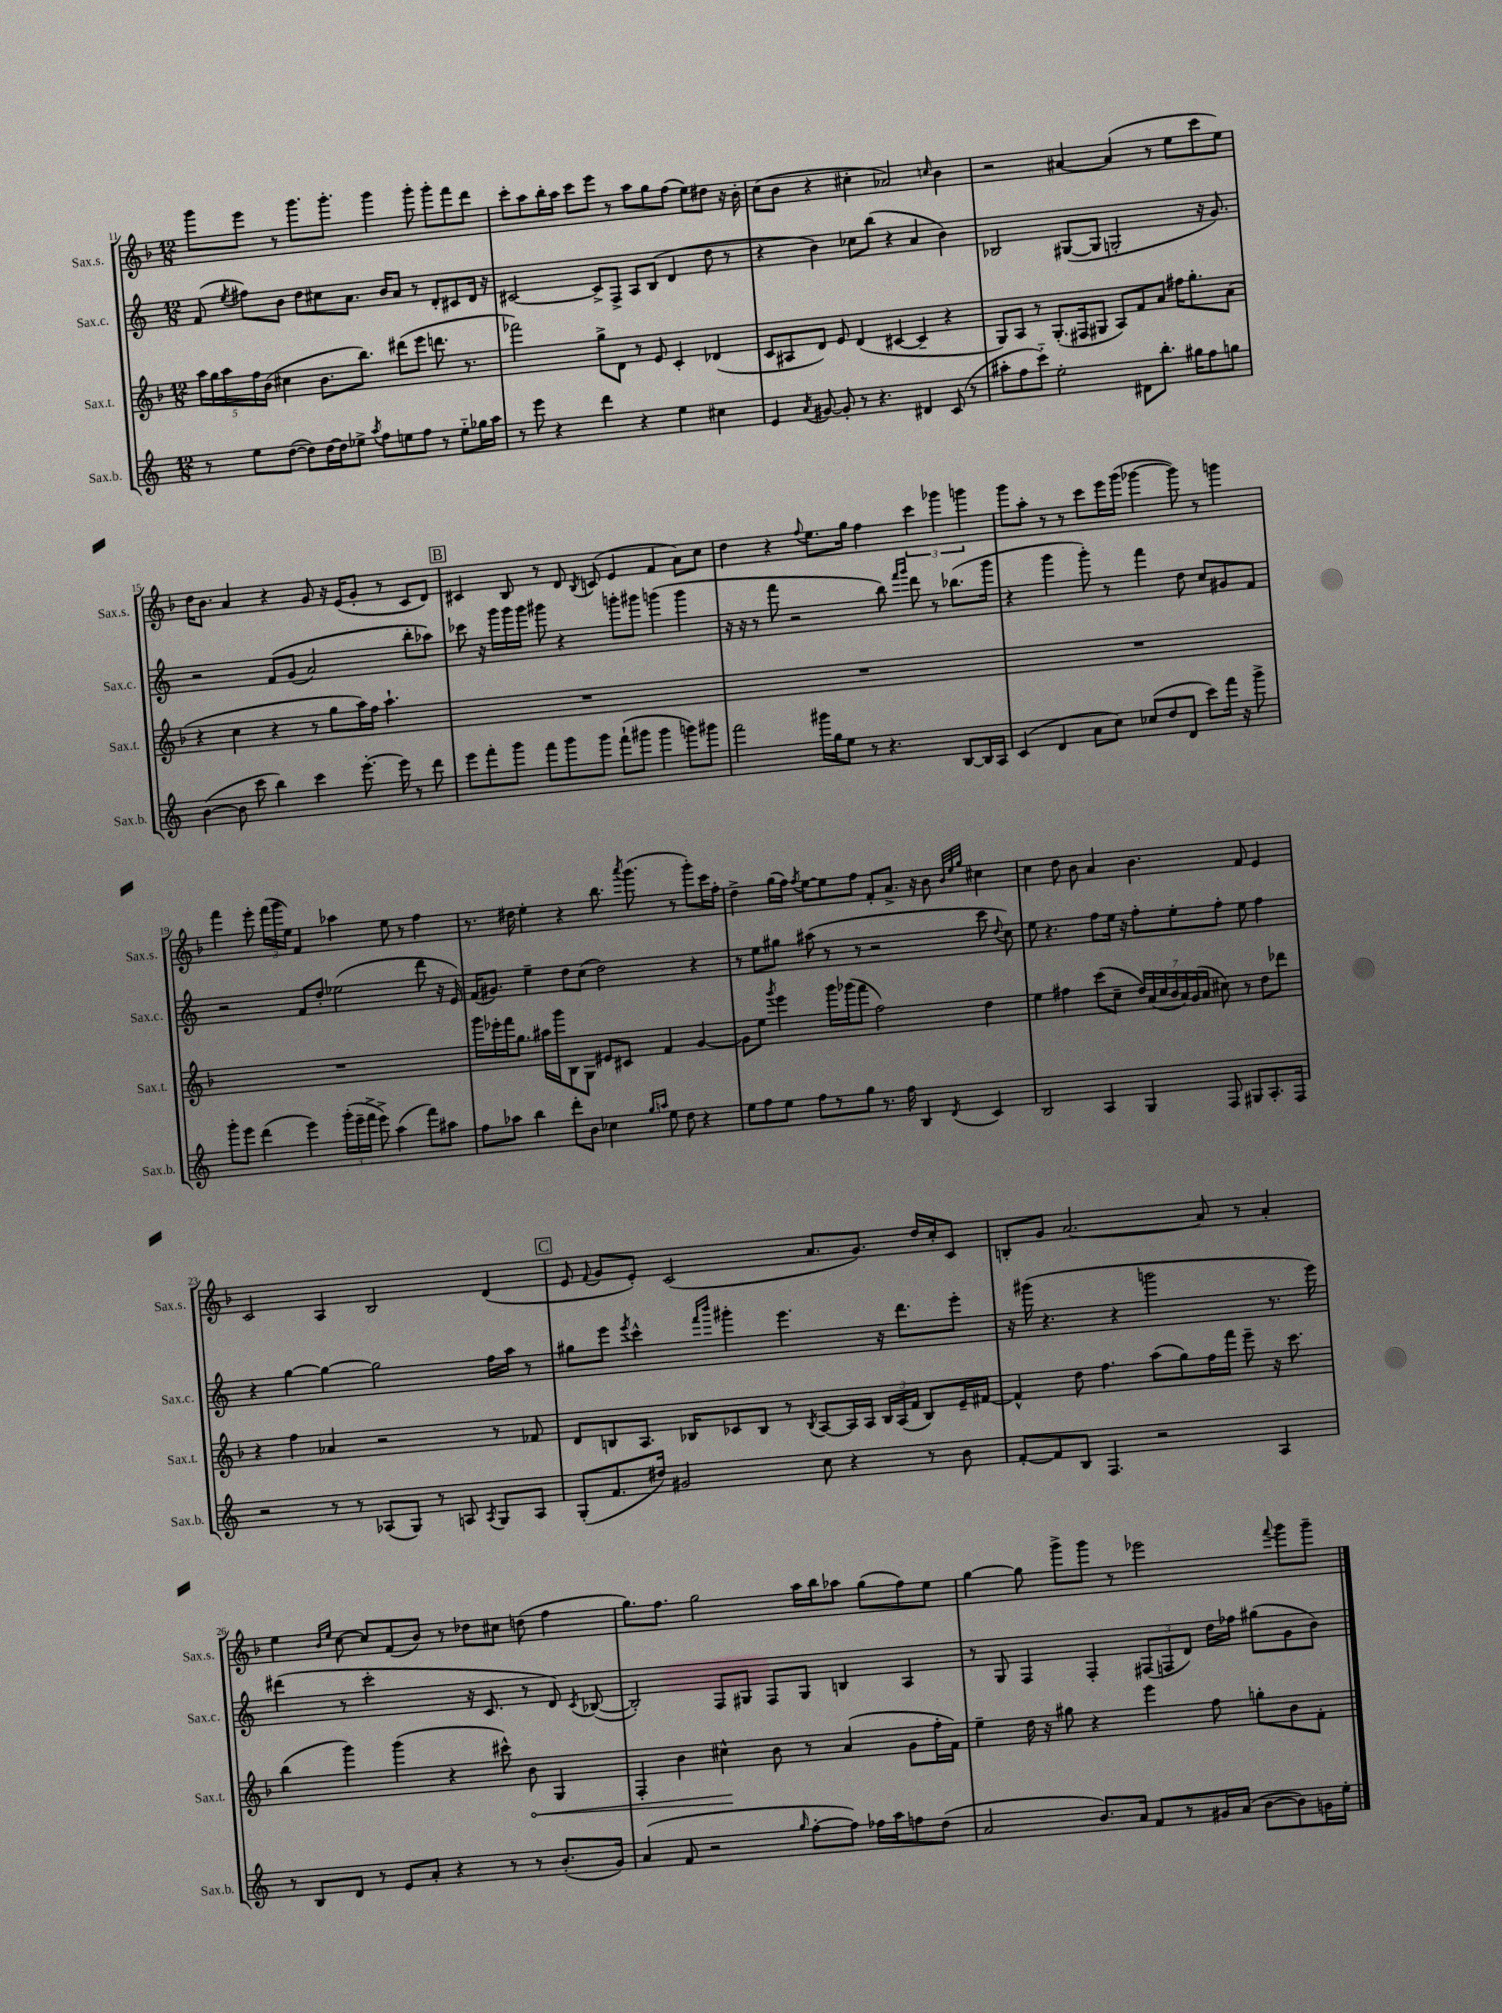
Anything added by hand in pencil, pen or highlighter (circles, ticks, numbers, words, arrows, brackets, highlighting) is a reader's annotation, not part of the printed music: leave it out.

**kern	**kern	**dynam	**kern	**kern
*part4	*part3	*part3	*part2	*part1
*staff4	*staff3	*staff3	*staff2	*staff1
*I"Sax.b.	*I"Sax.t.	*	*I"Sax.c.	*I"Sax.s.
*I'Sax.b.	*I'Sax.t.	*	*I'Sax.c.	*I'Sax.s.
*clefG2	*clefG2	*	*clefG2	*clefG2
*k[]	*k[b-]	*	*k[]	*k[b-]
*M12/8	*M12/8	*	*M12/8	*M12/8
=11	=11	=11	=11	=11
8r	20aa\LL	.	(8f/	8ggg\L
.	20gg\	.	.	.
.	20aa\	.	.	.
.	.	.	8qee/	.
8ee\L	.	.	8ff#X\L)	8eee\J
.	20ff\	.	.	.
.	(20b-\JJ	.	.	.
([8dd\J	4cc#X\	.	8b\J	8r
8dd\L])	.	.	8dd\L	8.ggg\L
[16dd\L	8.b-\L	.	8cc#X\	.
16dd\J]	.	.	.	8.ggg'\J
8ee-X^\J	.	.	8.a\J	.
.	8.bb-\J)	.	.	.
8qaa/	.	.	.	.
8ff\L	.	.	.	4ggg\
.	.	.	16b/KL	.
8een\	(8ddd#X\L	.	8a/J	.
8ff\J	8eee\J	.	8r	8ggg'\
8r	8.dddn\	.	8d'/L	8ggg'\L
8ee\L	.	.	8c#X/	8fff\
.	8.r	.	.	.
16gg-X\L	.	.	16d/Jk	8ddd\J
16aa\JJ	.	.	16r	.
=12	=12	=12	=12	=12
8r	2fff-X\)	.	[2c#X/	8ccc'\L
8eee\	.	.	.	8aa\
4r	.	.	.	16bb-'\L
.	.	.	.	16aa\JJ
.	.	.	.	8ccc\L
4ddd\	8gg^\L	.	8c#^/L]	8eee\J
.	8d\J	.	8F^/J	8r
4r	8r	.	8A/L	8aa\L
.	8e/	.	(8B/J	8gg\
4ee\	4c'/	.	4d/	(8ff\J
.	.	.	.	8ee\L)
4cc#X\	(4d-X/	.	8dd\	8dd#X\J
.	.	.	8r	16r
.	.	.	.	16b-'\
=13	=13	=13	=13	=13
4e/	8c/L	.	4r	(8cc\L
.	8A#X/	.	.	8b-\J
8qa/	.	.	.	.
[8g#X/	8d/J)	.	4b\)	4r
8g#'/]	8e/	.	.	.
8r	(4d/	.	8cc-X\L	4cc#X'\
4.r	.	.	(8bb\J	.
.	[4c#X/	.	4r	2a-X/)
4d#X/	4c#~/]	.	4a/	.
.	.	.	.	16qqccn/
(8c/	4r	.	4b\)	4b-\
8r	.	.	.	.
=14	=14	=14	=14	=14
8aa#X'\L	8G/L)	.	2B-X/	2r
8ff\	8A/J	.	.	.
8ccc\J)	8r	.	.	.
2ee'\	(8.G'/L	.	.	.
.	.	.	([8G#X/L	[4a#X/
.	16F#X/k	.	.	.
.	8G#X/J	.	8G#/J]	.
.	8A/L)	.	2Gn'/	(4a#/]
8d#X\L	8f/	.	.	.
8.bb'\J	8a/J	.	.	8r
.	16ff#X\KL	.	.	8ee\L
16gg#X\KL	8.gg'\	.	.	.
8ff\	.	.	16r	8ccc\
.	.	.	8.g/)	.
8ggn\J	(8a\J	.	.	8ee\J)
!!LO:LB:g=z
=15	=15	=15	=15	=15
([4b\	4r	.	2r	16dd\KL
.	.	.	.	8.b-\J
8b\]	4cc\	.	.	4a/
8ccc\	.	.	.	.
4bb\)	4r	.	(8f/L	4r
.	.	.	(8g/J	.
4ccc\	8r	.	2a/)	8g/
.	8gg\L	.	.	16r
.	.	.	.	(16e/KL
[8.eee'\	16aa\L)	.	.	8g'/J
.	16ff\JJ	.	.	.
.	4.aa`\	.	.	8r
16eee\]	.	.	.	.
8r	.	.	8bb'\L	8c/L
8ddd\	.	.	8aa-X\J)	8d/J)
!!LO:REH:place=s1:t=B
=16	=16	=16	=16	=16
8eee\L	1.r	.	8ccc-X\	4c#X/
8fff'\	.	.	16r	.
.	.	.	16ggg\LL	.
8ggg\J	.	.	16ggg\	8B-/
.	.	.	16ggg\JJ	.
8fff\L	.	.	8ggg#X\	8r
8ggg\	.	.	4r	8d/
.	.	.	.	8qB-/
8ggg\J	.	.	.	(8cn/
(8fff`\L	.	.	8gggn'\L	4e/
8ggg#X\J	.	.	8ggg#X\J	.
4ggg#\	.	.	(4gggn\	4f/
8gggn\L)	.	.	4ggg\	8a\L)
8ggg#X\J	.	.	.	8cc\J
=17	=17	=17	=17	=17
2fff\	1.r	.	16r	4dd\
.	.	.	16r	.
.	.	.	8r	.
.	.	.	8fff\	4r
.	.	.	2r	.
.	.	.	.	8qqff/
16ggg#X\LL	.	.	.	8.ee\L
16gg\J	.	.	.	.
8ee\J	.	.	.	.
.	.	.	.	16gg\Jk
8r	.	.	.	4ff\
4.r	.	.	8bb\)	.
.	.	.	16qqfff/LL	.
.	.	.	16qqggg/JJ	.
.	.	.	8ddd\	6ccc\
.	.	.	8r	.
.	.	.	.	6ggg-X\
[8B/L	.	.	(8.bb-X\L	.
.	.	.	.	6gggn\
16B/L]	.	.	.	.
16A/JJ	.	.	16ggg\Jk	.
=18	=18	=18	=18	=18
(4c/	1.r	.	4r	8ggg\L
.	.	.	.	8aa'\J
4d/	.	.	4ggg\	8r
.	.	.	.	8r
8a\L	.	.	8ggg'\)	8ccc\L
8cc\J)	.	.	8r	16eee\L
.	.	.	.	(16ggg\JJ
(8cc-X/L	.	.	4fff\	[4ggg-X\
8dd/	.	.	.	.
8d/J	.	.	8dd\	8ggg-\])
8ccc\L)	.	.	8cc/L	8r
16fff\Jk	.	.	8g#X/	4gggn\
16r	.	.	.	.
8ggg^\	.	.	8f/J	.
!!LO:LB:g=z
=19	=19	=19	=19	=19
8ggg'\L	1.r	.	2r	4fff\
8eee\J	.	.	.	.
(4ddd\	.	.	.	8eee'\
.	.	.	.	(24fff\LL
.	.	.	.	24ggg\
.	.	.	.	24ee\JJ)
4eee\)	.	.	8f/L	4f/
.	.	.	8dd'/J	.
(24ggg'\LL	.	.	(2ee-X\	4aa-X\
24eee~\	.	.	.	.
24fff^\JJ	.	.	.	.
8eee^\)	.	.	.	.
(4aa\	.	.	.	8ee\
.	.	.	.	8r
8fff\L)	.	.	8ddd\	4ff\
8aa#X\J	.	.	16r	.
.	.	.	16e/)	.
=20	=20	=20	=20	=20
8ff\L	16ggg\LL	.	(16f/KL	8.r
.	16eee-X'\	.	8.g#X/J)	.
8aa-X\J	16fff\J	.	.	.
.	8.gg\J	.	.	16dd#X\
4bb\	.	.	4ee~\	4ee'\
.	16aa#X\LL	.	.	.
.	16ggg\J	.	.	.
8ddd'\L	8B-\	.	8dd\L	4r
8b\J	8G\J	.	(8cc\J	.
4cc-X\	8e#X/L	.	2dd\)	8.bb-\
.	8c#X/J	.	.	.
.	.	.	.	8qaaa/
.	.	.	.	(8.ggg\
16qqgg/LL	.	.	.	.
16qqaan/JJ	.	.	.	.
8ee\	4f/	.	.	.
8dd\	.	.	.	8r
4r	[4g/	.	4r	8ggg'\L)
.	.	.	.	16ccc\L
.	.	.	.	16ff'\JJ
=21	=21	=21	=21	=21
8ee\L	8g\L]	.	8r	4dd^\
8ff\	8ee\J	.	8ee\L	.
.	8qggg/	.	.	.
8ee\J	4eee\	.	8gg#X\J	(16gg\LL
.	.	.	.	16ff\JJ)
.	.	.	.	8qff/
8ff\L	.	.	(8aa#X\	[8ee\L
8r	16ggg\LL	.	8r	8ee\]
.	(16ggg-X\J	.	.	.
8gg\J	8fff\J	.	8r	8ff\J
8.r	2ff\)	.	2r	8f'/L
.	.	.	.	8.a^/J
16ff\	.	.	.	.
4B/	.	.	.	.
.	.	.	.	16r
.	.	.	.	8b-\
.	.	.	.	32qqb-/LLL
.	.	.	.	32qqee/
8qd/	.	.	.	32qqgg/JJJ
4c/	4dd\	.	8ccc\	4cc#X\
.	.	.	8qqdd/	.
.	.	.	8cc\)	.
=22	=22	=22	=22	=22
2B/	4ee\	.	8ee\	4cc\
.	.	.	4.r	.
.	4ff#X\	.	.	8dd\
.	.	.	.	8b-\
4A/	(8ccc\L	.	8ff\L	4a/
.	8cc~\J	.	16ee\Jk	.
.	.	.	16r	.
4G/	28dd/LL)	.	8ff'\L	4.b-\
.	(28a/	.	.	.
.	28cc/	.	.	.
.	28b-/	.	.	.
.	.	.	8ee'\	.
.	28a/)	.	.	.
.	(28g/	.	.	.
.	28a/JJ	.	.	.
8F/	8cc#X\)	.	8ff'\J	.
8G#X/L	8r	.	8ee\	8f/
8.A'/	8dd\L	.	4ff\	4e/
.	8ddd-X\J	.	.	.
16F/Jk	.	.	.	.
!!LO:LB:g=z
=23	=23	=23	=23	=23
2r	4r	.	4r	2c/
.	4ff\	.	[4gg\	.
8r	4a-X/	.	4gg\_	4A/
8r	.	.	.	.
(8A-X/L	2r	.	2gg\]	2B-/
8G/J)	.	.	.	.
8r	.	.	.	.
8An/	.	.	.	.
8qA/	.	.	.	.
8G/L	8r	.	16ff\LL	(4d/
.	.	.	16aa\JJ	.
8A/J	8f-X/	.	8r	.
!!LO:REH:place=s1:t=C
=24	=24	=24	=24	=24
(8G'/L	8d/L	.	8gg#X\L	8e/
.	.	.	.	8qqf/
8.f/	8Bn/	.	8eee\J	8g/L
.	.	.	8qeee/	.
.	8.A/J	.	4ccc^^\	8e'/J)
16dd#X/Jk)	.	.	.	.
2g#X/	.	.	.	(2c/
.	16B-X/KL	.	.	.
.	.	.	16qqfff/LL	.
.	.	.	16qqbbb/JJ	.
.	8c-X/	.	4ggg#X'\	.
.	8B-/J	.	.	.
.	8r	.	4.eee\	.
.	8qB-/	.	.	.
8cc\	[8A/L	.	.	8.a/L
4r	16A/L]	.	.	.
.	16A/JJ	.	.	8.g/J)
.	24B-/LL	.	16r	.
.	(24A/	.	.	.
.	.	.	8.ddd\L	.
.	24f/JJ	.	.	.
8r	8B-/L)	.	.	16dd/LL
.	.	.	.	16cc'/J
8b\	16e~/L	.	8eee'\J	8c/J
.	[16f#X/JJ	.	.	.
=25	=25	=25	=25	=25
[8f'/L	4f#^^/]	.	16r	8Bn'/L
.	.	.	(16ggg#X\	.
8f/]	.	.	4.r	8g/J
8B/J	8dd\	.	.	[2.a/
4.F/	4.ff\	.	.	.
.	.	.	4r	.
2r	(8aa\L	.	2gggn\	.
.	8gg\)	.	.	.
.	16ff\L	.	.	8a/]
.	16fff\JJ	.	.	.
.	8eee~\	.	.	8r
4A/	16r	.	8.r	4a'/
.	8.ccc\	.	.	.
.	.	.	16eee\)	.
!!LO:LB:g=z
=26	=26	=26	=26	=26
8r	(4bb-\	.	(4ddd#X\	4ee\
8B/L	.	.	.	.
.	.	.	.	16qqb-/LL
.	.	.	.	16qqee/JJ
8d/J	4ggg\)	.	8r	[8cc\
8r	.	.	2ccc'\	8cc/L]
8e/L	(4ggg\	.	.	(8f/
8a'/J	.	.	.	8b-/J)
4r	4r	.	.	8r
.	.	.	16r	8dd-X\L
.	.	.	8.c/	.
8r	8ccc#X^^\)	.	.	8cc#X\J
!	!	!LO:HP:b	!	!
8r	8b-\	<	8r	(8ddn\
(8.b'/L	4G/	.	8d/)	4ff\
.	.	.	8qc/	.
.	.	.	([8B-X/	.
16g/Jk)	.	.	.	.
=27	=27	=27	=27	=27
(4a/	4F'/	.	2B-'/])	8.gg\L)
.	.	.	.	8.ff\J
8f/	4b-\	.	.	.
2r	.	.	.	2gg\
.	4cc#X^^\	.	8F/L	.
.	.	.	8G#X/J	.
.	8b-\	[	8F/L	.
16qqgg/	.	.	.	.
[8ff'\L	8r	.	8G#/J	16aa\LL
.	.	.	.	16bb-\J
8ff\J])	(4a/	.	4Bn/	8aa-X\J
16ff-X\LL	.	.	.	(8gg\L
16aa\J	.	.	.	.
8ffn\	8g\L	.	4A/	8ff\)
(8dd\J	16ff'\L	.	.	8ee\J
.	16f\JJ)	.	.	.
=28	=28	=28	=28	=28
2a/	4ee~\	.	8r	[4gg\
.	.	.	8G/	.
.	16dd\	.	4F/	8gg\]
.	16r	.	.	.
.	8gg#X\	.	.	8ggg^\L
8.b/L)	4r	.	4F'/	8ggg\J
.	.	.	.	8r
16a/Jk	.	.	.	.
8f/L	4eee\	.	(12F#X/L	2eee-X\
.	.	.	12Fn/	.
8r	.	.	.	.
.	.	.	12d/J)	.
16g#X/L	8ff\	.	16dd\LL	.
(16a/JJ	.	.	16ff-X\JJ	.
[8b\L	8ggn'\L	.	(8gg#X\L	.
.	.	.	.	8qqfff/
8b\])	8b-\	.	8g\	8ggg\L
16gn\L	8f'\J	.	8b\J)	8ggg~\J
16ee'\JJ	.	.	.	.
==	==	==	==	==
*-	*-	*-	*-	*-
